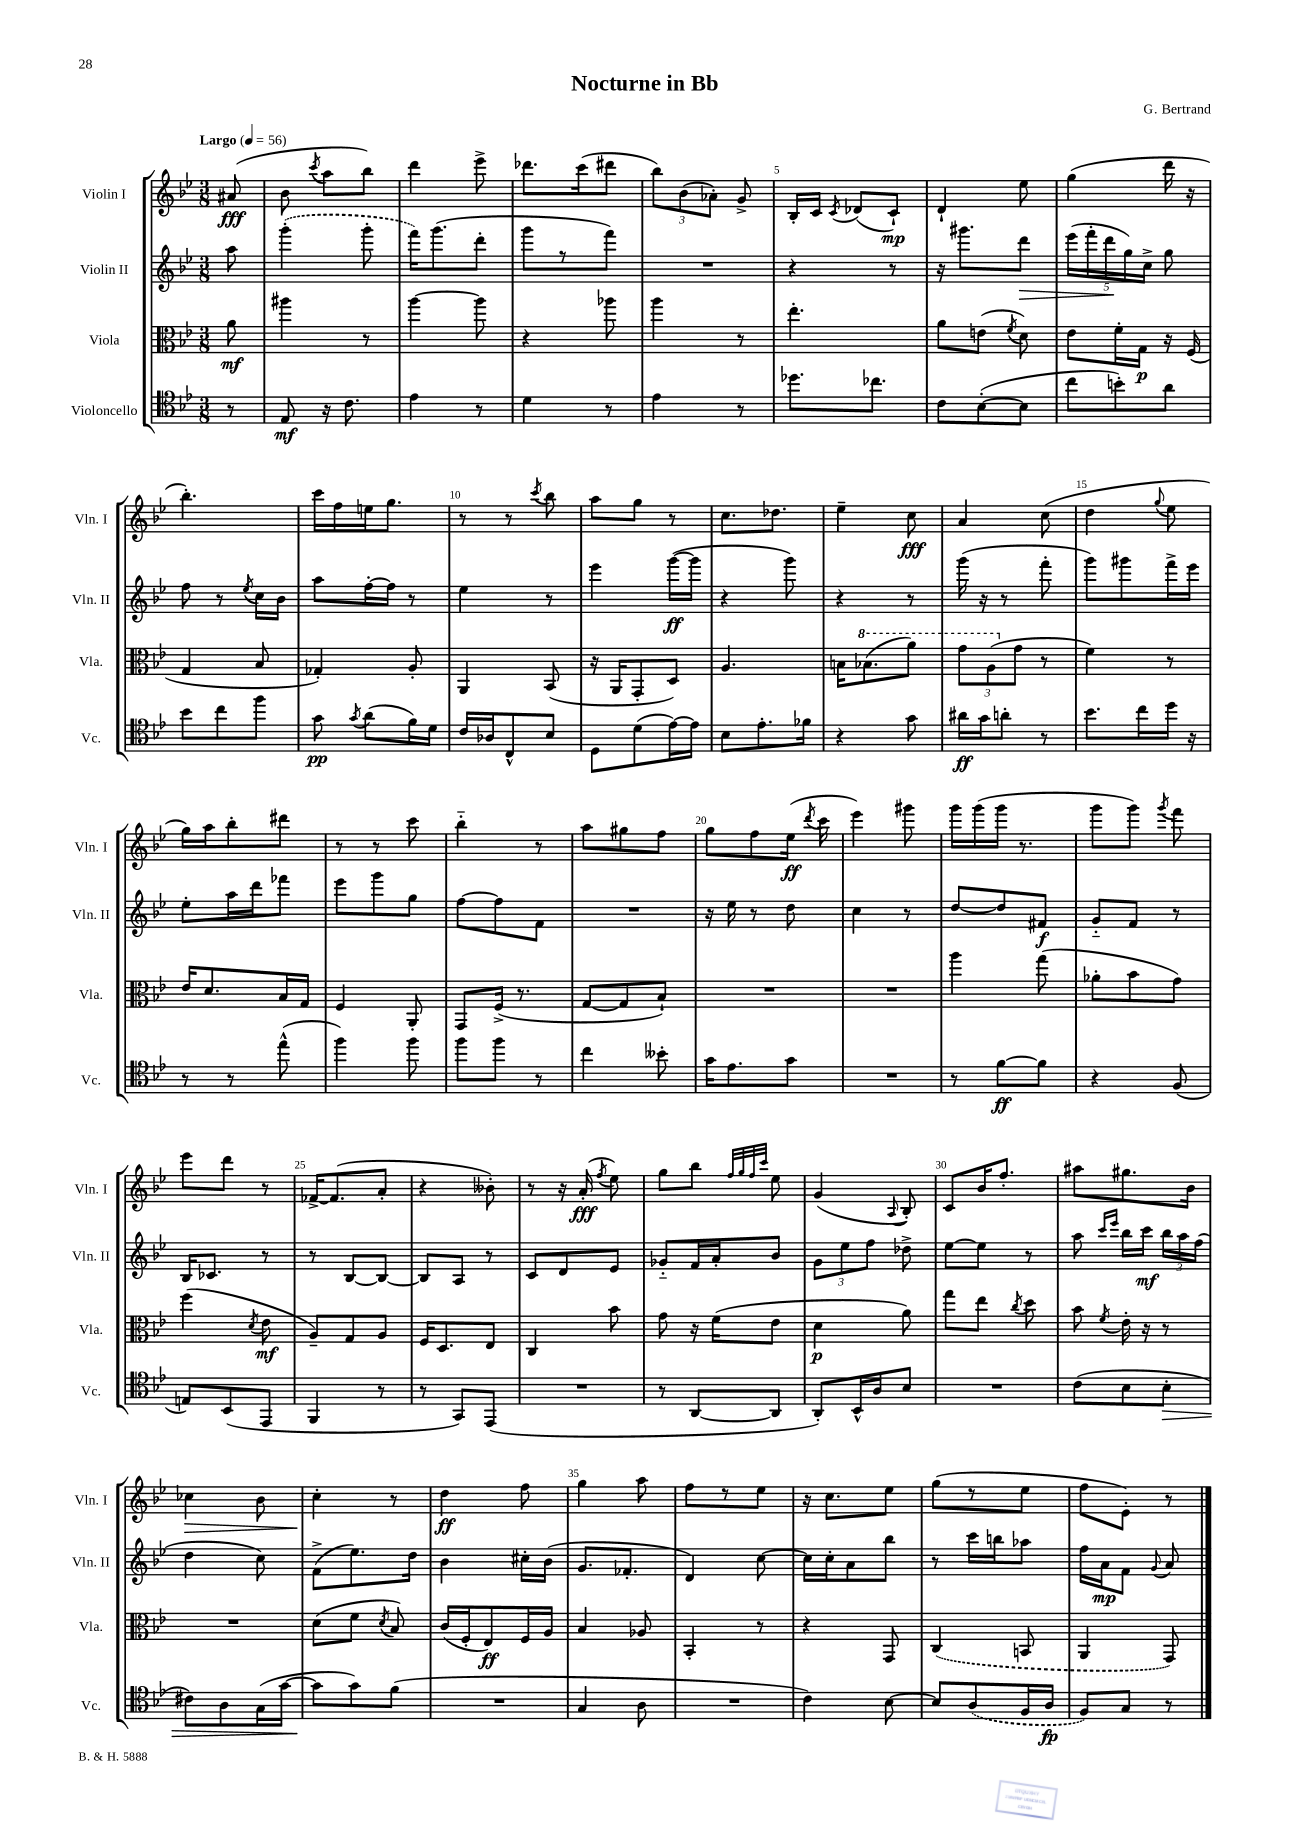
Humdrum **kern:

**kern	**kern	**kern	**kern
*staff4	*staff3	*staff2	*staff1
*clefC4	*clefC3	*clefG2	*clefG2
*k[b-e-]	*k[b-e-]	*k[b-e-]	*k[b-e-]
*M3/8	*M3/8	*M3/8	*M3/8
*MM56	*MM56	*MM56	*MM56
8r	8a\	8aa\	(8a#/
=	=	=	=
8E-/	4aa#\	(4ggg'\	8b-\
.	.	.	8qccc/
16r	.	.	8aa\L
8.c\	.	.	.
.	8r	8ggg'\	8bb-\J)
=	=	=	=
4e-\	[4aa\	16fff\LK)	4ddd\
.	.	(8.ggg\	.
8r	8aa\]	8ddd'\J	8eee-^\
=	=	=	=
4d\	4r	8ggg\L	8.ddd-\L
.	.	8r	.
.	.	.	(16ccc\k
8r	8aa-\	8fff\J)	8ddd#\J
=	=	=	=
4e-\	4aa\	4.r	12bb-\L)
.	.	.	(12b-\
.	.	.	12a-'\J)
8r	8r	.	8g^/
=	=	=	=
8.dd-\L	4.ee-'\	4r	16B-'/LL
.	.	.	16c/JJ
.	.	.	8qc/
.	.	.	(8d-/L
8.cc-\J	.	.	.
.	.	8r	8c`/J)
=	=	=	=
8c\L	8a\L	16r	4d`/
.	.	8.ggg#\L	.
([8B-'\	(8e\J	.	.
.	8qf/	.	.
8B-\]J	8d\)	8ddd\J	8ee-\
=	=	=	=
8cc\L	8e-\L	(20eee-\LL	(4gg\
.	.	20fff'\	.
.	.	20ddd\	.
8b'\)	16f'\L	.	.
.	.	20gg\)	.
.	16G\JJ	.	.
.	.	20cc^\JJ	.
8a\J	16r	8gg\	16ddd\
.	(16F/	.	16r
=	=	=	=
8b-\L	4G/	8ff\	4.bb-'\)
8cc\	.	8r	.
.	.	8qee-/	.
8ff\J	8B-/	16cc\LL	.
.	.	16b-\JJ	.
=	=	=	=
8g\	4G-'/)	8aa\L	16ccc\LL
.	.	.	16ff\
8qg/	.	.	.
(8a\L	.	[16ff'\L	16ee\J
.	.	16ff\]JJ	8.gg\J
16f\L)	8A'/	8r	.
16d\JJ	.	.	.
=	=	=	=
16c/LL	4AA/	4ee-\	8r
16A-/J	.	.	.
8C^^/	.	.	8r
.	.	.	8qccc/
8B-/J	(8BB-/	8r	8bb-\
=	=	=	=
8D\L	16r	4eee-\	8aa\L
.	16AA/LK	.	.
(8d\	8GG'/	.	8gg\J
[16e-\L)	8D/J)	([16ggg\LL	8r
16e-\]JJ	.	16ggg\]JJ	.
=	=	=	=
8B-\L	4.A/	4r	8.cc\L
8.e-'\	.	.	.
.	.	.	8.dd-\J
.	.	8ggg\)	.
16f-\Jk	.	.	.
=	=	=	=
4r	16B\LK	4r	4ee-~\
.	(8.b-\	.	.
8g\	8aa\J)	8r	8cc\
=	=	=	=
16a#\LL	12gg\L	(16ggg\	4a/
16g\J	.	16r	.
.	(12a\	.	.
8a'\J	.	8r	.
.	12g\J	.	.
8r	8r	8fff'\	(8cc\
=	=	=	=
8.b-\L	4f\)	8ggg\L)	4dd\
.	.	8ggg#\	.
16cc\L	.	.	.
.	.	.	8qqgg/
16dd\JJ	8r	16fff^\L	8ee-\
16r	.	16eee-\JJ	.
=	=	=	=
8r	16e-/LK	8ee-'\L	16gg\LL)
.	8.d/	.	16aa\J
8r	.	16aa\L	8bb-'\
.	.	16ddd\J	.
(8ee-^^\	16B-/L	8fff-\J	8ddd#\J
.	16G/JJ	.	.
=	=	=	=
4ff\)	4F/	8eee-\L	8r
.	.	8ggg\	8r
8ff\	8AA'/	8gg\J	8ccc\
=	=	=	=
8ff\L	8GG/L	[8ff\L	4bb-'~\
8ff\J	(16F^/Jk	8ff\]	.
.	8.r	.	.
8r	.	8f\J	8r
=	=	=	=
4cc\	[8G/L	4.r	8aa\L
.	8G/]	.	8gg#\
8b--'\	8B-`/J)	.	8ff\J
=	=	=	=
16g\LK	4.r	16r	8gg\L
8.e-\	.	16ee-\	.
.	.	8r	8ff\
8g\J	.	8dd\	(16ee-\Jk
.	.	.	8qddd/
.	.	.	16ccc\
=	=	=	=
4.r	4.r	4cc\	4eee-\)
.	.	8r	8ggg#\
=	=	=	=
8r	4aa\	[8dd/L	16ggg\LL
.	.	.	(16ggg\
[8f\L	.	8dd/]	16ggg\JJ
.	.	.	8.r
8f\]J	(8gg\	8f#/J	.
=	=	=	=
4r	8a-'\L	8g'~/L	8ggg\L
.	8b-\	8f/J	8ggg\J)
.	.	.	8qggg/
(8F/	8g\J)	8r	8fff\
=	=	=	=
8E/L)	(4ff\	16B-/LK	8eee-\L
.	.	8.c-/J	.
(8BB-/	.	.	8ddd\J
.	8qd/	.	.
8EE-/J	8e-\	8r	8r
=	=	=	=
4FF/	8A~/L)	8r	[16f-^/LK
.	.	.	(8.f-/]
.	8G/	[8B-/L	.
8r	8A/J	8B-/_J	8a'/J
=	=	=	=
8r	16F/LK	8B-/]L	4r
.	8.D/	.	.
8GG/L)	.	8A/J	.
(8EE-/J	8E-/J	8r	8b--'\)
=	=	=	=
4.r	4C/	8c/L	8r
.	.	8d/	16r
.	.	.	(16a'/
.	.	.	8qff/
.	8b-\	8e-/J	8ee-\)
=	=	=	=
8r	8g\	8g-'~/L	8gg\L
[8AA/L	16r	16f/L	8bb-\J
.	(16f\LK	16a'/J	.
.	.	.	32qqff/LLL
.	.	.	32qqgg/
.	.	.	32qqff/
.	.	.	32qqccc/JJJ
8AA/]J	8e-\J	8b-/J	8ee-\
=	=	=	=
8AA'/L)	4d\	12g\L	(4g/
.	.	12ee-\	.
16BB-^^/L	.	.	.
.	.	12ff\J	.
16A/J	.	.	.
.	.	.	8qqA/
8B-/J	8a\)	8dd-^\	8B-'/)
=	=	=	=
4.r	8gg\L	[8ee-\L	8c/L
.	8ee-\J	8ee-\]J	16b-/K
.	.	.	8.ff'/J
.	8qcc/	.	.
.	8dd\	8r	.
=	=	=	=
(8c\L	8b-\	8aa\	8aa#\L
.	.	16qqccc/LL	.
.	8qf/	16qqeee-/JJ	.
8B-\	16e-'\	16bb-\LL	8.gg#\
.	16r	16ccc\JJ	.
8B-'\J	8r	24bb-\LL	.
.	.	24aa\	.
.	.	.	16b-\Jk
.	.	(24ff\JJ	.
=	=	=	=
8c#\L)	4.r	4dd\	4cc-\
8A\	.	.	.
(16G\L	.	8cc\)	8b-\
[16g\JJ	.	.	.
=	=	=	=
8g\]L	(8d\L	(8f^\L	4cc'\
8g\)	8f\J	8.ee-\)	.
.	8qd/	.	.
(8f\J	8B-/)	.	8r
.	.	16dd\Jk	.
=	=	=	=
4.r	(16c/LL	4b-\	4dd\
.	16F'/J	.	.
.	8E-/)	.	.
.	16F/L	16cc#'\LL	8ff\
.	16A/JJ	(16b-\JJ	.
=	=	=	=
4G/	4B-/	8.g/L	4gg\
.	.	8.f-'/J	.
8A\	8A-/	.	8aa\
=	=	=	=
4.r	4BB-'/	4d/)	8ff\L
.	.	.	8r
.	8r	[8cc\	8ee-\J
=	=	=	=
4c\)	4r	16cc\]LL	16r
.	.	16cc'\J	8.cc\L
.	.	8a\	.
[8B-\	8GG/	8bb-\J	8ee-\J
=	=	=	=
8B-/]L	(4C/	8r	(8gg\L
(8A/	.	16ccc\LL	8r
.	.	16bb\J	.
16F/L	8BB/	8aa-\J	8ee-\J
16A/JJ	.	.	.
=	=	=	=
8F/L)	4AA/	16ff\LL	8ff\L
.	.	16a\J	.
8G/J	.	8f\J	8e-'\J)
.	.	8qqg/	.
8r	8GG/)	8a/	8r
==	==	==	==
*-	*-	*-	*-
